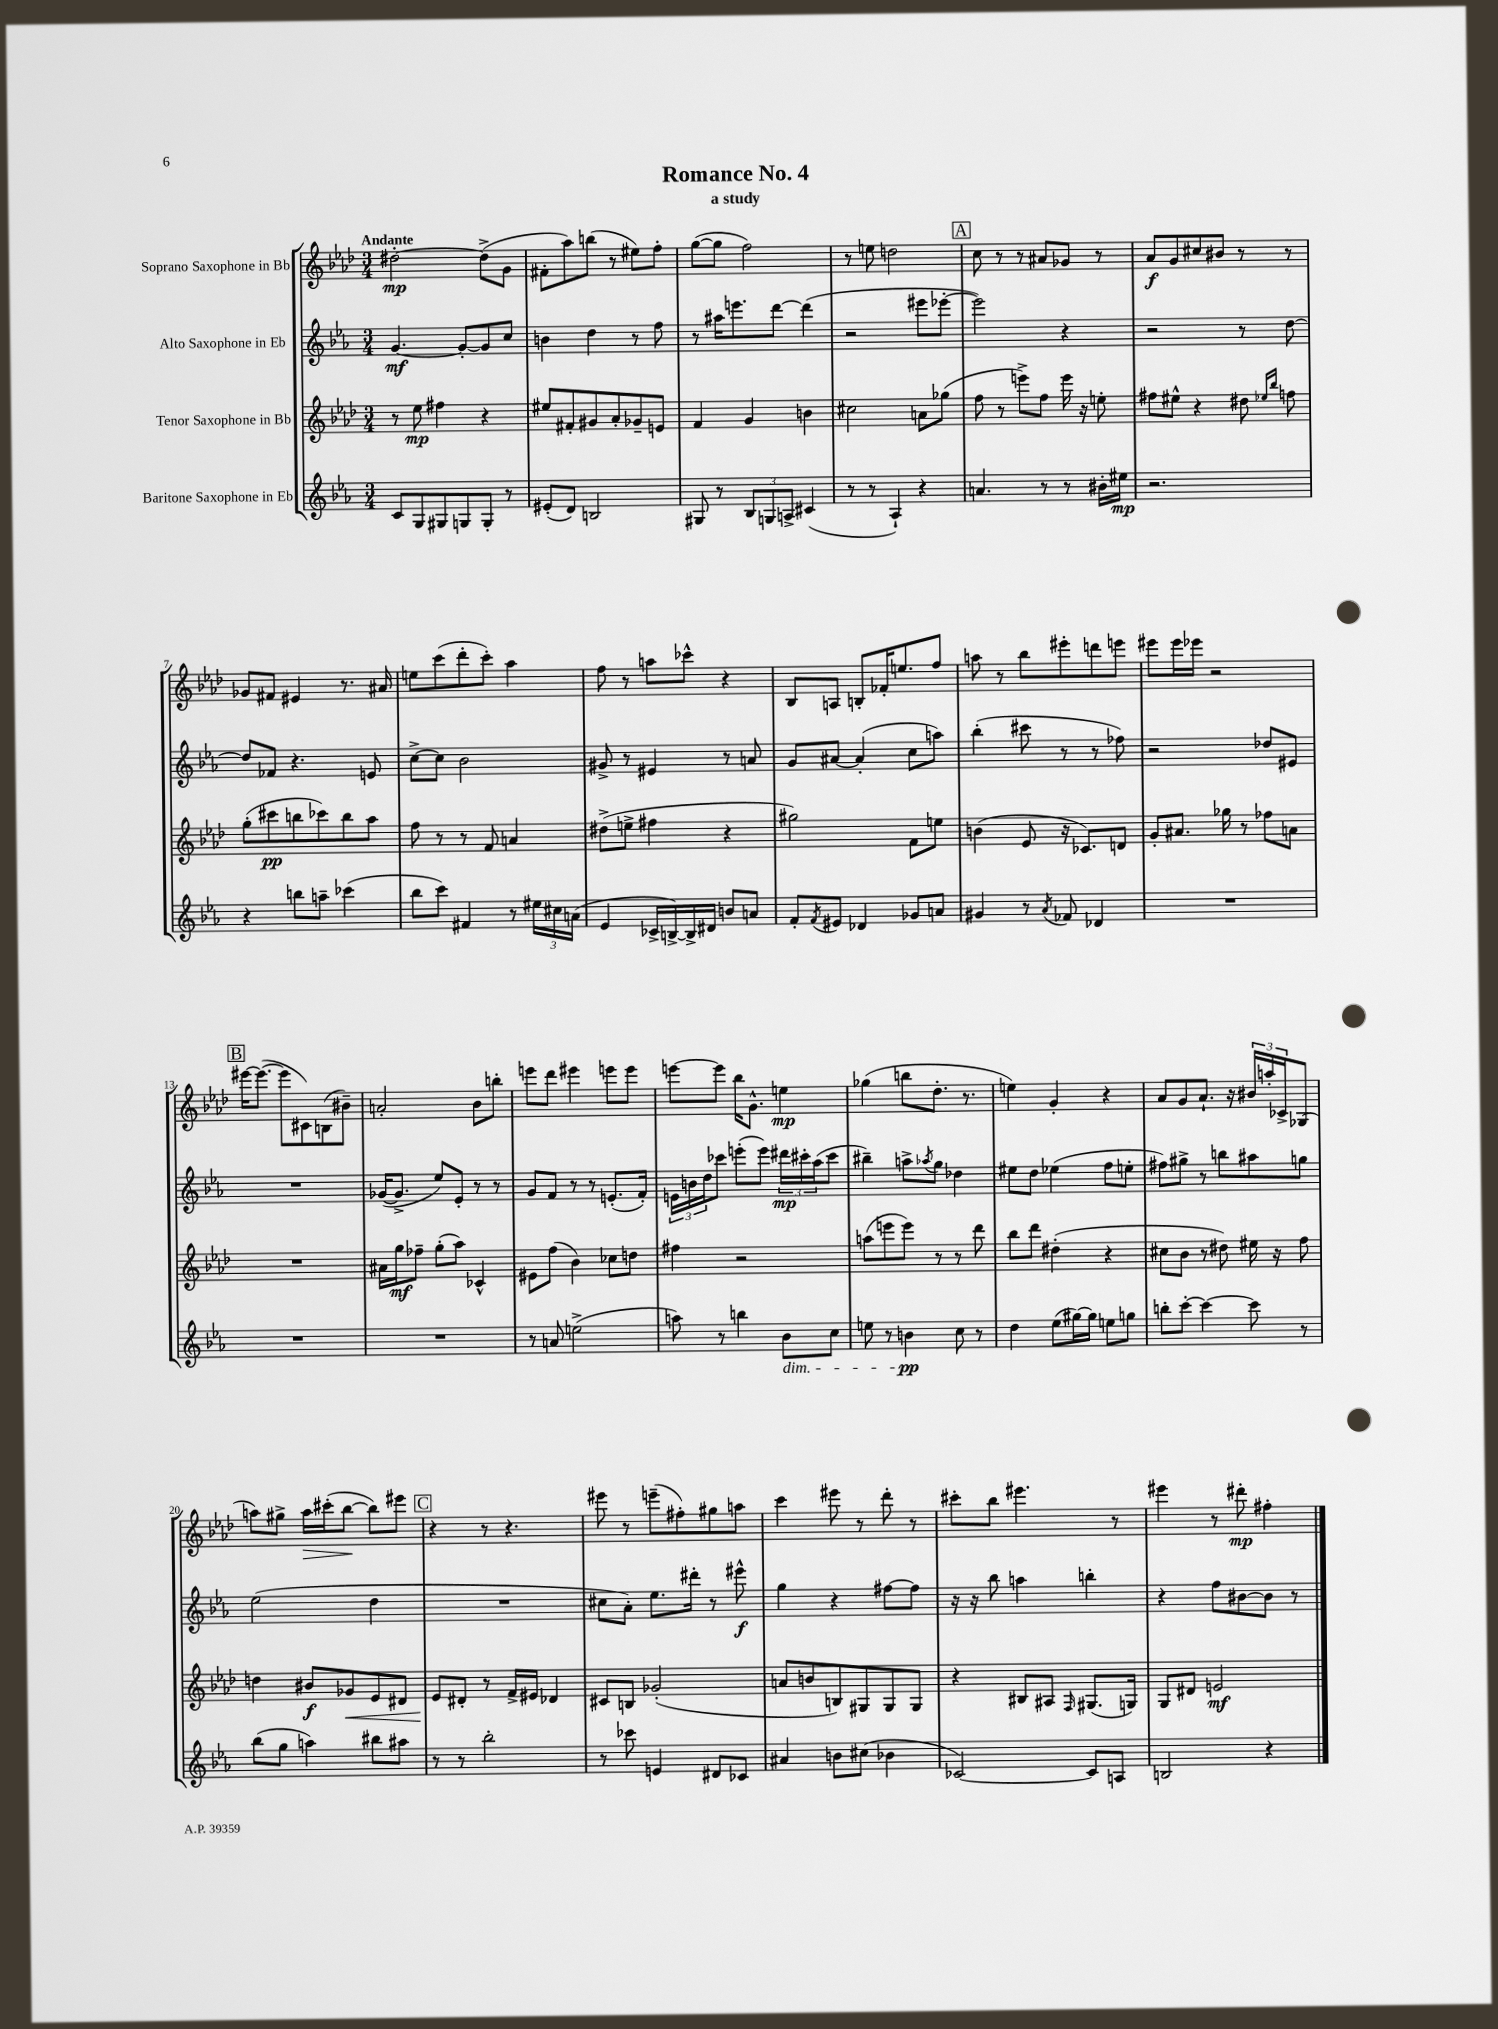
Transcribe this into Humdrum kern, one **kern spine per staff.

**kern	**kern	**kern	**kern
*staff4	*staff3	*staff2	*staff1
*clefG2	*clefG2	*clefG2	*clefG2
*k[b-e-a-]	*k[b-e-a-d-]	*k[b-e-a-]	*k[b-e-a-d-]
*M3/4	*M3/4	*M3/4	*M3/4
8c/L	8r	[4.g/	[2dd#'\
8G/	8ee-\	.	.
8G#/	4ff#\	.	.
8G/	.	8g'/_L	.
8G'/J	4r	8g/]	(8dd#^\]L
8r	.	8cc/J	8g\J
=	=	=	=
(8e#'/L	8ee#/L	4b\	8f#'\L
8d/J)	8f#'/	.	8aa-\)
2B/	8g#/	4dd\	(8bb\J
.	8a-'/	.	8r
.	8g-~/	8r	8ee#\L)
.	8e/J	8ff\	8ff'\J
=	=	=	=
8G#/	4f/	8r	([8gg\L
8r	.	16aa#\LK	8gg\]J
.	.	8.eee\	.
12B-/L	4g/	.	2ff\)
12G/	.	.	.
.	.	[8ddd\J	.
12A^/J	.	.	.
(4c#/	4b\	(4ddd\]	.
=	=	=	=
8r	2cc#\	2r	8r
8r	.	.	8ee\
4A-`/)	.	.	2dd\
4r	8a\L	8eee#\L	.
.	(8gg-\J	[8eee-'\J	.
=	=	=	=
4.a/	8ff\	2eee-\])	8cc\
.	8r	.	8r
.	8eee^\L)	.	8r
8r	8ff\J	.	8a#/L
8r	16eee\	4r	8g-/J
.	16r	.	.
16b#'\LL	8ee'\	.	8r
16ee#\JJ	.	.	.
=	=	=	=
2.r	8ff#\L	2r	8a-/L
.	8ee#^^\J	.	8g/
.	4r	.	8cc#/
.	.	.	8b#/J
.	8dd#\	8r	8r
.	16qqee-/LL	.	.
.	16qqbb-/JJ	.	.
.	8ff\	[8dd\	8r
=	=	=	=
4r	(8gg'\L	8dd/]L	8g-/L
.	8ccc#\	8f-/J	8f#/J
8bb\L	8bb\	4.r	4e#/
8aa~\J	8ccc-\)	.	.
(4ccc-\	8bb\	.	8.r
.	8aa-\J	8e/	.
.	.	.	16a#/
=	=	=	=
8bb-\L	8ff\	[8cc^\L	8ee\L
8ccc\J)	8r	8cc\]J	(8ccc\
4f#/	8r	2b-\	8ddd-'\
.	8f/	.	8ccc'\J)
8r	4a/	.	4aa-\
24ee#\LL	.	.	.
24cc#\	.	.	.
(24a\JJ	.	.	.
=	=	=	=
4e-/	(8dd#^\L	8g#^/	8ff\
.	8ee^\J	8r	8r
16c-^/LL	4ff#\	4e#/	8aa\L
[16B^/)	.	.	.
16B^/]	.	.	8ccc-^^\J
16d#/JJ	.	.	.
8b/L	4r	8r	4r
8a/J	.	8a/	.
=	=	=	=
8f'/L	2gg#\)	8g/L	8B-/L
8qf/	.	.	.
8e#/J	.	[8a#/J	8A/J
4d-/	.	(4a#'/]	8B'/L
.	.	.	16f-'/K
.	.	.	8.ee/
8g-/L	8f\L	8cc\L	.
8a/J	8ee\J	8aa\J)	8ff/J
=	=	=	=
4g#/	(4b\	(4bb-'\	8aa\
.	.	.	8r
8r	8e-/	8ccc#\	8bb-\L
8qa-/	.	.	.
8f-/	16r	8r	8eee#'\
.	8.c-/L)	.	.
4d-/	.	8r	8ddd\
.	8d/J	8ff-\)	8eee\J
=	=	=	=
2.r	8g'/L	2r	8eee#\L
.	8.a#/J	.	16eee#\L
.	.	.	16eee-\JJ
.	.	.	2r
.	16gg-\	.	.
.	8r	.	.
.	8ff-\L	8dd-/L	.
.	8a\J	8e#/J	.
=	=	=	=
2.r	2.r	2.r	[16eee#\LK
.	.	.	(8.eee#\_J
.	.	.	8eee#\]L
.	.	.	8c#\)
.	.	.	(8B\
.	.	.	8b#~\J)
=	=	=	=
2.r	16a#\LL	([16g-/LK	2a'/
.	16gg\J	8.g-^/]J	.
.	8ff-~\J	.	.
.	(8gg'\L	8ee-/L)	.
.	8aa-\J)	8e-'/J	.
.	4c-^^/	8r	8b-\L
.	.	8r	8bb'\J
=	=	=	=
8r	8e#\L	8g/L	8eee\L
8a/	(8ff\J	8f/J	8ddd-\J
(2ee^\	4b-\)	8r	4eee#\
.	.	8r	.
.	8cc-\L	(8.e'/L	8eee\L
.	8dd\J	.	8eee\J
.	.	16f'/Jk)	.
=	=	=	=
8aa\)	4ff#\	24e\LL	[8eee\L
.	.	24b\	.
.	.	24dd\J	.
8r	.	8ccc-\J	8eee\]J
4bb\	2r	(8eee'\L	16bb-\LK
.	.	.	8.g^^\J
.	.	8eee\J)	.
8b-\L	.	24ddd#\LL	4ee\
.	.	24ccc#'\	.
.	.	(24aa-\J	.
8cc\J	.	8ccc#\J	.
=	=	=	=
8ee\	(8aa\L	4bb#~\)	(4gg-\
8r	8eee\	.	.
4b\	8eee\J)	8aa^\L	8bb\L
.	.	8qaa-/	.
.	8r	8gg\J	8.dd-'\J
8cc\	8r	4dd-\	.
.	.	.	8.r
8r	8ddd-\	.	.
=	=	=	=
4dd\	8bb-\L	8ee#\L	4ee\)
.	8ddd-\J	8dd\J	.
(8ee-\L	(4dd#'\	(4ee-\	4g'/
[16gg#\L)	.	.	.
16gg#\]JJ	.	.	.
8ee\L	4r	8ff\L	4r
8gg\J	.	8ee'\J	.
=	=	=	=
8bb'\L	8cc#\L	8ff#\L)	8a-/L
[8ccc'\J	8b-\J	8gg#^\J	8g/
4ccc\_	8r	8r	8.a-`/J
.	8dd#\)	8bb\L	.
.	.	.	16r
8ccc\]	16ee#\	8aa#\	24b#/LL
.	.	.	24aa'/
.	16r	.	.
.	.	.	24c-^/J
8r	8ff\	8gg\J	(8G-/J
=	=	=	=
(8bb-\L	4dd\	(2ee-\	8aa\L)
8gg\J	.	.	8gg#^\J
4aa\)	8b#/L	.	16aa\LL
.	.	.	(16ccc#'\J
.	8g-/	.	[8bb-\J
8bb#\L	8e-/	4dd\	8bb-\]L)
8aa#\J	8d#/J	.	8eee#\J
=	=	=	=
8r	8e-/L	2.r	4r
8r	8d#'/J	.	.
2bb-'\	8r	.	8r
.	16f^/LL	.	4.r
.	16e#/JJ	.	.
.	4d-/	.	.
=	=	=	=
8r	8c#/L	8cc#\L	8eee#\
8ccc-\	8B/J	8a-'\J)	8r
4e/	(2g-'/	8.ee-\L	(8eee~\L
.	.	.	8ff#'\)
.	.	16ddd#'\Jk	.
8d#/L	.	8r	8gg#\
8c-/J	.	8eee#^^\	8aa\J
=	=	=	=
4a#/	8a/L	4gg\	4ccc\
.	8b/	.	.
8b\L	8B/)	4r	8eee#\
(8cc#\J	8G#/	.	8r
4b-\	8G#/	[8ff#\L	8ddd-'\
.	8G#/J	8ff#\]J	8r
=	=	=	=
[2c-/)	4r	16r	8ccc#'\L
.	.	16r	.
.	.	8bb-\	8bb-\J
.	8B#/L	4aa\	4.eee#\
.	8A#/J	.	.
.	16qqF/	.	.
8c-/]L	(8.G#/L	4bb'\	.
8A/J	.	.	8r
.	16G/Jk)	.	.
=	=	=	=
2B/	8G/L	4r	4eee#\
.	8d#/J	.	.
.	2e/	8ff\L	8r
.	.	[8b#\	8ddd#'\
4r	.	8b#\]J	4ff#'\
.	.	8r	.
==	==	==	==
*-	*-	*-	*-
